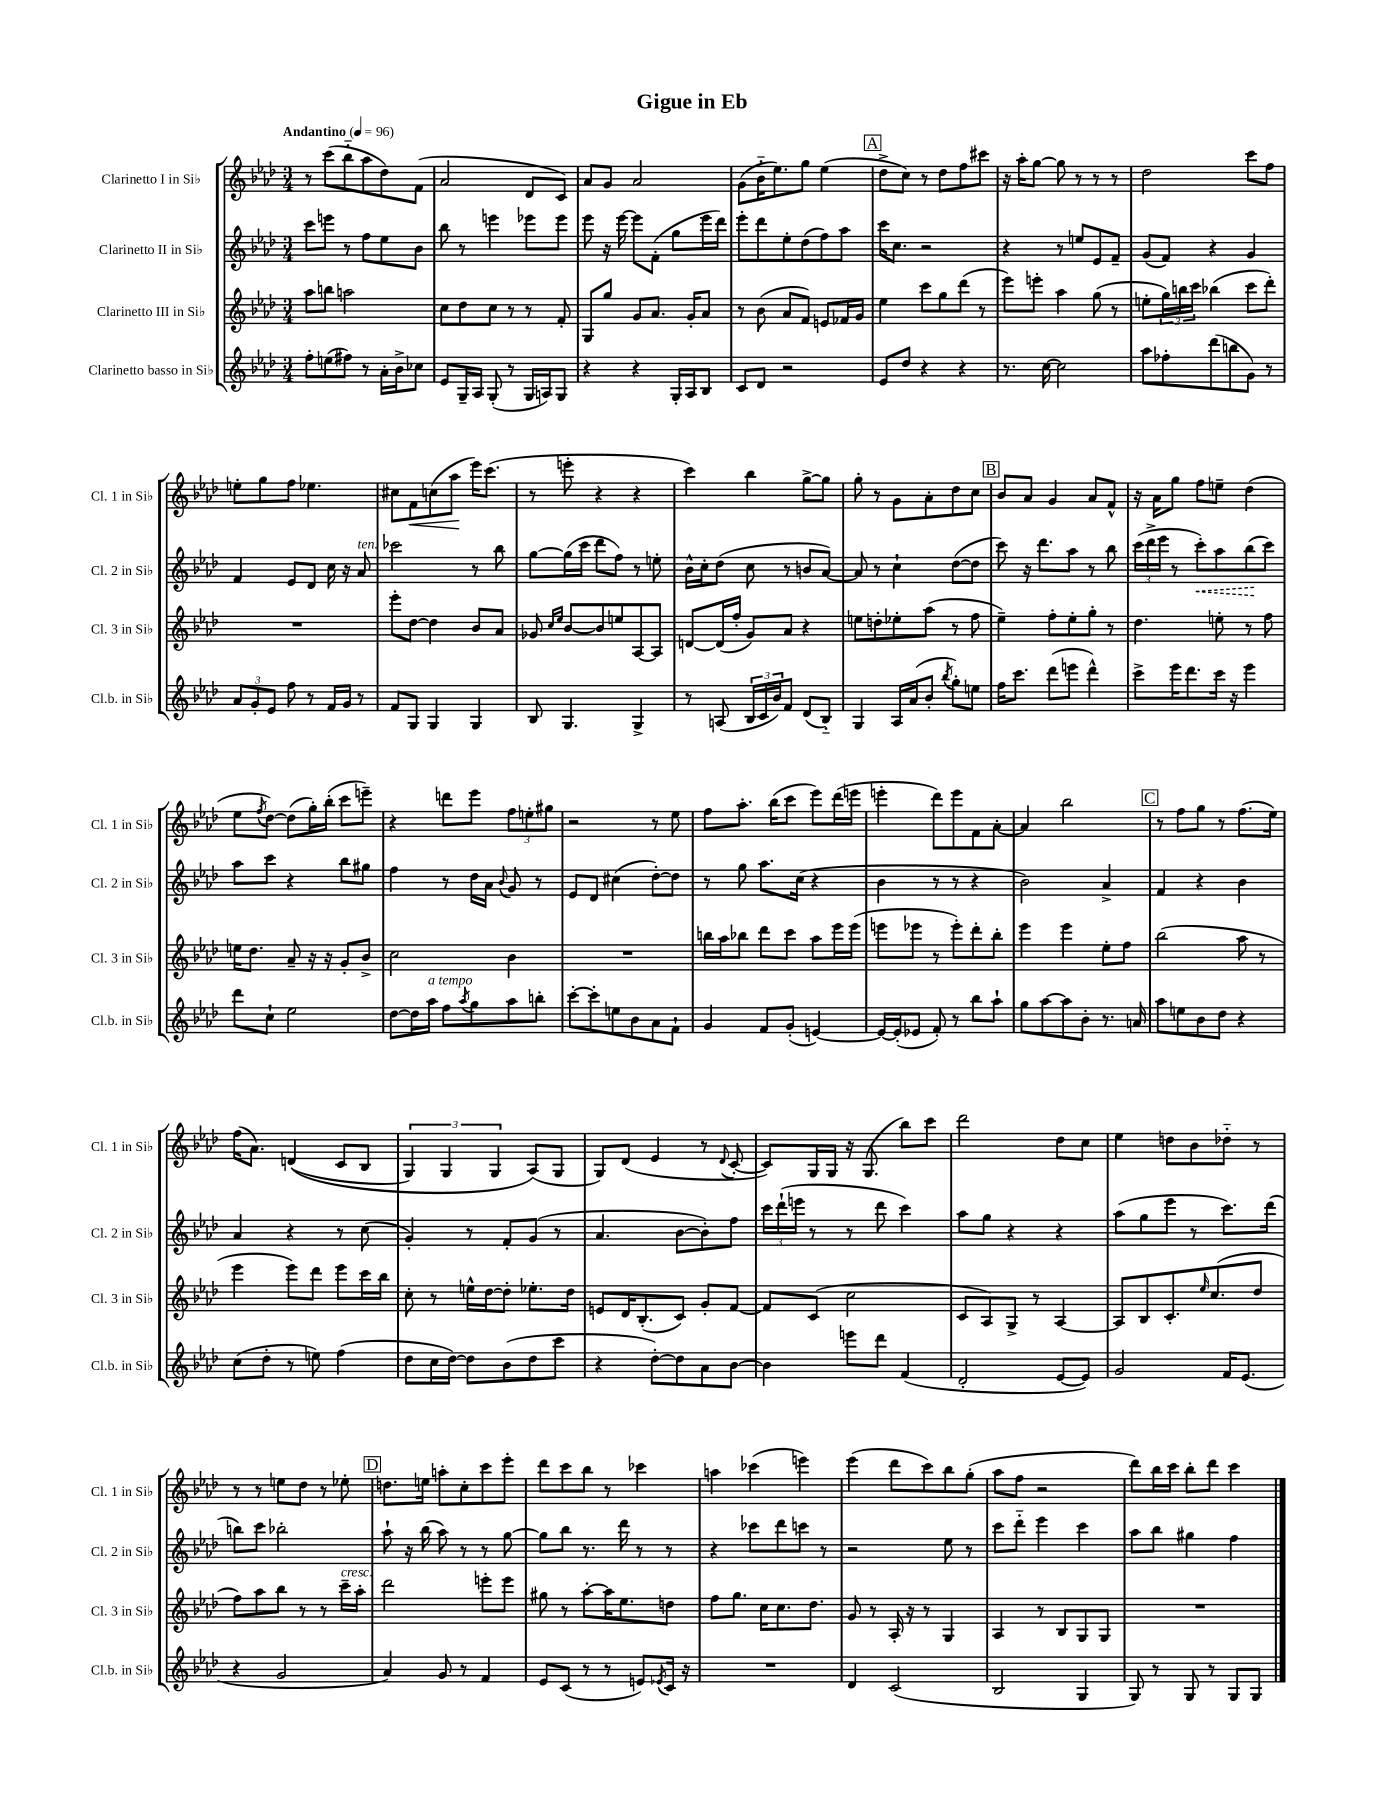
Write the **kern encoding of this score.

**kern	**kern	**kern	**kern
*staff4	*staff3	*staff2	*staff1
*clefG2	*clefG2	*clefG2	*clefG2
*k[b-e-a-d-]	*k[b-e-a-d-]	*k[b-e-a-d-]	*k[b-e-a-d-]
*M3/4	*M3/4	*M3/4	*M3/4
*MM96	*MM96	*MM96	*MM96
8ff'	8aa-	8ccc	8r
(8ee	8bb	8eee	(8ccc
8ff#)	2aa	8r	8bb-'~
8r	.	8ff	8aa-
16a-'	.	8ee-	8dd-)
16b-^	.	.	.
8cc-	.	8b-	(8f
=	=	=	=
8e-	8cc	8bb-	2a-
16G~	8dd-	8r	.
16A-	.	.	.
(8G'	8cc	4eee	.
8r	8r	.	.
16G	8r	8eee-	8d-
16A)	.	.	.
8G	8f'	8eee-	8c)
=	=	=	=
4r	8G	8eee-	8a-
.	8gg	16r	8g
.	.	[16eee-	.
4r	8g	8eee-]	2a-
.	8.a-	(8f'	.
16G'	.	8gg	.
16A-	16g'	.	.
8B-	8a-	16eee-	.
.	.	16ddd-)	.
=	=	=	=
8c	8r	8eee-'	(8g
8d-	(8b-	8ddd-	16b-'~
.	.	.	8.ee-)
2r	8a-	8ee-'	.
.	8f)	(8dd-	8gg
.	8e	8ff)	(4ee-
.	16f-	8aa-	.
.	16g	.	.
=	=	=	=
8e-	4ee-	16ccc	8dd-^
.	.	8.cc	.
8dd-	.	.	8cc)
4r	8ccc	2r	8r
.	8gg	.	8dd-
4r	(8ddd-	.	8ff
.	8r	.	8ccc#
=	=	=	=
8.r	8eee-)	4r	16r
.	.	.	16aa-'
.	8eee'	.	[8gg
[16cc	.	.	.
2cc]	4aa-	8r	8gg]
.	.	8ee	8r
.	(8gg	8e-	8r
.	8r	8f~	8r
=	=	=	=
8aa-	8ee'	(8g	2dd-
8ff-'	24gg)	8f)	.
.	24bb	.	.
.	24ccc	.	.
(8ddd-	(4bb-	4r	.
8bb	.	.	.
8g)	8ccc	4g	8ccc
8r	8ddd-')	.	8ff
=	=	=	=
12a-	2.r	4f	8ee'
12g'	.	.	.
.	.	.	8gg
12e-	.	.	.
8ff	.	8e-	8ff
8r	.	8d-	4.ee-
16f	.	16cc	.
16g	.	16r	.
8r	.	8a-	.
=	=	=	=
8f	8eee-'	2ccc-	8cc#
8G	[8dd-	.	8f
4G	4dd-]	.	(8cc
.	.	.	8aa-
4G	8b-	8r	16eee-)
.	.	.	(8.ccc
.	8a-	8bb-	.
=	=	=	=
8B-	8g-	[8gg	8r
.	16qqcc	.	.
.	16qqee-	.	.
4.G	[8b-	(16gg]	8eee'
.	.	16ccc	.
.	8b-]	8ddd-	4r
.	8ee	8ff)	.
4G^	[8A-	8r	4r
.	8A-]	8ee'	.
=	=	=	=
8r	[8d	16b-^^	4ccc)
.	.	16cc'	.
(8A	(16d]	(8dd-	.
.	16ff'	.	.
24B-	8g)	8cc	4bb-
24c	.	.	.
24b-)	.	.	.
8f	8a-	8r	.
(8d-	4r	8b	[8gg^
8B-'~)	.	[8a-)	8gg]
=	=	=	=
4G	8ee	8a-]	8gg'
.	8dd'	8r	8r
16A-	8ee-'	4cc`	8g
(16a-	.	.	.
8b-'	(8aa-	.	8a-'
8qbb-	.	.	.
8gg')	8r	([8dd-	8dd-
8ee	8ff	8dd-]	8cc
=	=	=	=
16ff	4ee-~)	8ccc)	8b-
8.ccc	.	.	.
.	.	16r	8a-
.	.	8.ddd-	.
(8ddd-	8ff'	.	4g
8eee	8ee-'	8aa-	.
4ddd-^^)	8gg'	8r	8a-
.	8r	8bb-	8f^^
=	=	=	=
8ccc^	4.dd-	(24ccc	16r
.	.	24ddd-^	.
.	.	.	16a-
.	.	24eee-	.
16eee-	.	8r	8gg
8.ddd-	.	.	.
.	.	8ccc')	8ff
16ccc	8ee'	8aa-	8ee~
16r	.	.	.
4eee-	8r	(8bb-	(4dd-
.	8ff	8ccc)	.
=	=	=	=
8ddd-	16ee	8aa-	8ee-
.	8.dd-	.	.
.	.	.	8qff
8cc`	.	8ccc	[8dd-)
2ee-	8a-~	4r	(8dd-]
.	16r	.	16gg')
.	16r	.	(16bb-'
.	8g'	8bb-	8ccc
.	8b-^	8gg#	8eee~)
=	=	=	=
[8dd-	2cc	4ff	4r
16dd-]	.	.	.
16aa-	.	.	.
8ff	.	8r	8ddd
8qaa-	.	.	.
8gg	.	16dd-	8eee-
.	.	16a-	.
.	.	8qqb-	.
8aa-	4b-	8g	12ff
.	.	.	12ee'
8bb'	.	8r	.
.	.	.	12gg#
=	=	=	=
[8ccc'	2.r	8e-	2r
8ccc']	.	8d-	.
8ee	.	(4cc#	.
8b-	.	.	.
8a-	.	[8dd-')	8r
8f`	.	8dd-]	8ee-
=	=	=	=
4g	16bb	8r	8ff
.	16aa-	.	.
.	8bb-	8gg	8.aa-'
8f	8ddd-	8.aa-	.
.	.	.	(16bb-
(8g'	8ccc	.	8ccc
.	.	(16cc	.
[4e)	8aa-	4r	8eee-)
.	16eee-	.	(16ddd-
.	(16eee-	.	16eee
=	=	=	=
16e_	8eee	4b-	4eee'
(16e']	.	.	.
8e-	8eee-	.	.
8f')	8r	8r	8ddd-)
8r	8eee-')	8r	8eee
8bb-	8ddd-'	4r	8f
8aa-`	8bb-'	.	[8a-'
=	=	=	=
8gg	4eee-	2b-)	4a-]
[8aa-	.	.	.
8aa-]	4eee-	.	2bb-
8b-'	.	.	.
8.r	8ee-'	4a-^	.
.	8ff	.	.
16a	.	.	.
=	=	=	=
8aa-	(2bb-	4f	8r
8ee	.	.	8ff
8b-	.	4r	8gg
8dd-	.	.	8r
4r	8aa-	4b-	(8.ff
.	8r	.	.
.	.	.	16ee-)
=	=	=	=
(8cc	4eee-	4a-	(16ff
.	.	.	8.a-)
8dd-'	.	.	.
8r	8eee-)	4r	&((4d
8ee)	8ddd-	.	.
(4ff	8eee-	8r	8c
.	16ccc	(8cc	8B-
.	16bb-	.	.
=	=	=	=
8dd-	8cc'	4g')	6G)
16cc	8r	.	.
.	.	.	6G
[16dd-)	.	.	.
8dd-]	16ee^^	8r	.
.	[16dd-	.	.
.	.	.	6G
(8b-	8dd-']	8f'	.
8dd-	8.ee-'	(8g	(8A-&)
8ccc	.	8r	8G
.	16dd-	.	.
=	=	=	=
4r	8e	4.a-	8G)
.	16d-	.	(8d-
.	(8.B-'	.	.
[8dd-')	.	.	4e-
8dd-]	8c)	[8b-	.
8a-	8g'	8b-'])	8r
.	.	.	8qqd-
[8b-	[8f	8ff	[8c'
=	=	=	=
4b-]	8f]	24ccc	8c])
.	.	(24ddd-`	.
.	.	24eee	.
.	(8c	8r	16G
.	.	.	16G
8eee	2cc	8r	16r
.	.	.	(8.G
8ddd-	.	8ddd-	.
(4f	.	4ccc)	8bb-)
.	.	.	8ccc
=	=	=	=
2d-'	8c	8aa-	2ddd-
.	8A-)	8gg	.
.	8G^	4r	.
.	8r	.	.
[8e-	[4A-	4r	8dd-
8e-])	.	.	8cc
=	=	=	=
2g	8A-]	(8aa-	4ee-
.	8B-	8gg	.
.	8.c'	8eee-	8dd
.	.	8r	8b-
.	16qqee-	.	.
.	(8.cc	.	.
16f	.	8.ccc)	8dd-'~
(8.e-	.	.	.
.	8dd-	.	8r
.	.	(16ddd-	.
=	=	=	=
4r	8ff)	8bb)	8r
.	8aa-	8ccc	8r
2g	8bb-	2bb-'	8ee
.	8r	.	8dd-
.	8r	.	8r
.	16ccc~	.	8ee-'
.	16aa-'	.	.
=	=	=	=
4a-)	2ddd-	8aa-`	8.dd
.	.	16r	.
.	.	(16bb-	16ee
8g	.	8aa-)	8aa'
8r	.	8r	8cc'
4f	8eee'	8r	8ccc
.	8eee	[8gg	8eee-'
=	=	=	=
8e-	8gg#	8gg]	8ddd-
(8c	8r	8bb-	8ccc
8r	[8aa-'	8.r	8bb-
8r	16aa-]	.	8r
.	8.ee-	16ddd-	.
8e)	.	8r	4ccc-
8qe-	.	.	.
16c	8dd	8r	.
16r	.	.	.
=	=	=	=
2.r	8ff	4r	4aa
.	8.gg	.	.
.	.	8ccc-	(4ccc-
.	16cc	.	.
.	8.cc	8ddd-	.
.	.	8ccc	4eee)
.	8.dd-	.	.
.	.	8r	.
=	=	=	=
4d-	8g	2r	(4eee-
.	8r	.	.
(2c	16A-'	.	8ddd-
.	16r	.	.
.	8r	.	8ccc)
.	4G	8ee-	8bb-
.	.	8r	(8gg'
=	=	=	=
2B-	4A-	8ccc	8aa-
.	.	8ddd-'~	8ff
.	8r	4eee-	2r
.	8B-	.	.
4G	8G	4ccc	.
.	8G	.	.
=	=	=	=
8G)	2.r	8aa-	8ddd-)
8r	.	8bb-	16bb-
.	.	.	16ccc
8G	.	4gg#	8bb-'
8r	.	.	8ddd-
8G	.	4ff	4ccc
8G	.	.	.
==	==	==	==
*-	*-	*-	*-
